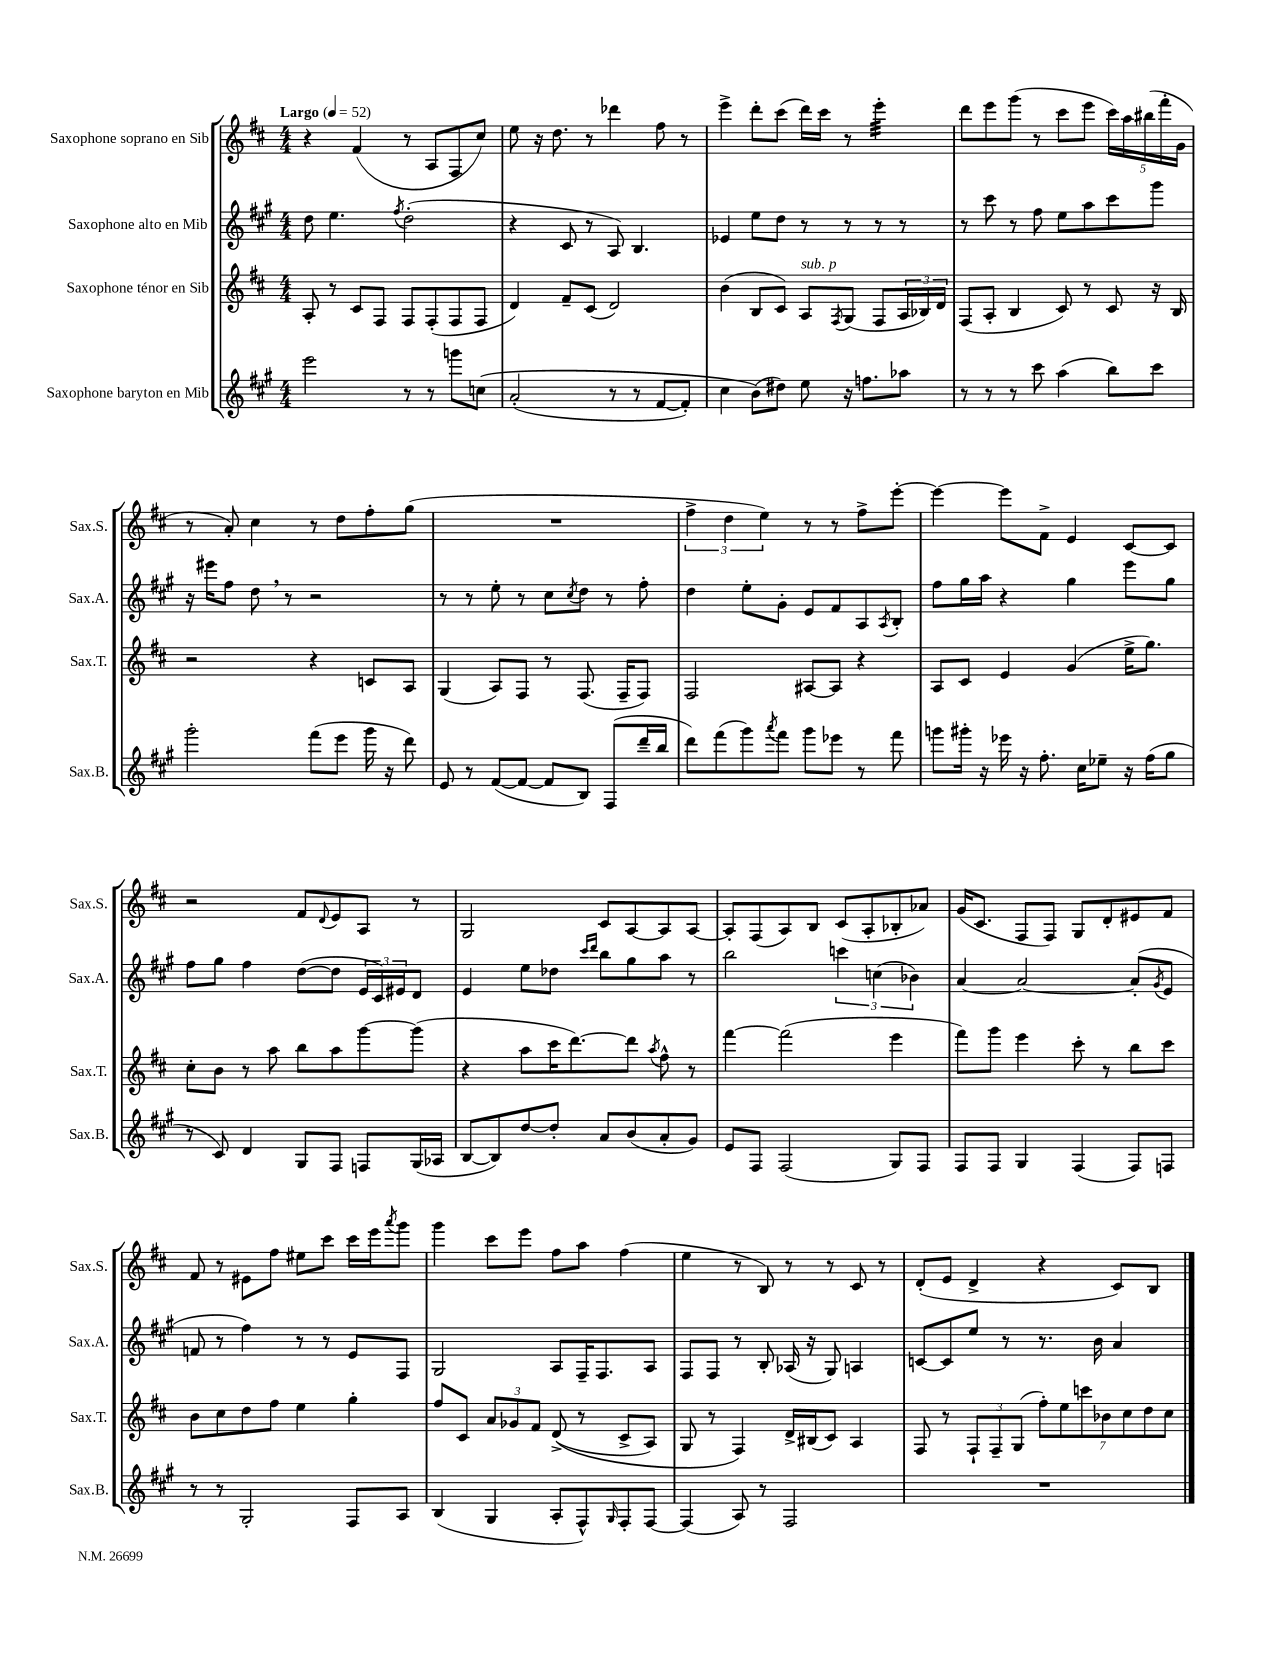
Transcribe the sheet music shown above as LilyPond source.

<<
\new StaffGroup <<
\new Staff = "s0" \with { instrumentName = "Saxophone soprano en Sib" shortInstrumentName = "Sax.S." } {
    \clef treble \key d \major \numericTimeSignature \time 4/4 \tempo "Largo" 4 = 52
    r4 fis'4( r8 a8 fis8 cis''8) |
    e''8 r16 d''8. r8 des'''4 fis''8 r8 |
    e'''4-> d'''8-. cis'''8( d'''16) cis'''16 r8 e'''4:32-. |
    d'''8 e'''8 g'''8( r8 cis'''8 e'''8 \tuplet 5/4 { cis'''16) a''16 bis''16( fis'''16-. g'16 } |
    r8 a'8-.) cis''4 r8 d''8 fis''8-. g''8( |
    R1 |
    \tuplet 3/2 { fis''4-> d''4 e''4) } r8 r8 fis''8-> e'''8~-. |
    e'''4~ e'''8 fis'8-> e'4 cis'8~ cis'8 |
    r2 fis'8 \appoggiatura { d'8 } e'8 a8 r8 |
    g2 cis'8 a8~ a8 a8~ |
    a8-. fis8( a8) b8 cis'8( a8-. bes8-. aes'8) |
    g'16( cis'8. fis8 fis8) g8 d'8-. eis'8 fis'8 |
    fis'8 r8 eis'8 fis''8 eis''8 cis'''8 cis'''16 e'''16 \acciaccatura { a'''8 } g'''8 |
    g'''4 cis'''8 e'''8 fis''8 a''8 fis''4( |
    e''4 r8 b8) r8 r8 cis'8 r8 |
    d'8-.( e'8 d'4-> r4 cis'8) b8 \bar "|." |
}
\new Staff = "s1" \with { instrumentName = "Saxophone alto en Mib" shortInstrumentName = "Sax.A." } {
    \clef treble \key a \major \numericTimeSignature \time 4/4
    d''8 e''4. \acciaccatura { fis''8 } d''2-.( |
    r4 cis'8 r8 a8) b4. |
    ees'4 e''8 d''8 r8 r8 r8 r8 |
    r8 cis'''8 r8 fis''8 e''8 a''8 cis'''8 gis'''8 |
    r16 eis'''16 fis''8 d''8 \breathe r8 r2 |
    r8 r8 e''8-. r8 cis''8 \acciaccatura { cis''8 } d''8 r8 fis''8-. |
    d''4 e''8-. gis'8-. e'8 fis'8 a8 \acciaccatura { a8 } b8-. |
    fis''8 gis''16 a''16 r4 gis''4 e'''8 gis''8 |
    fis''8 gis''8 fis''4 d''8~( d''8 \tuplet 3/2 { e'16 cis'16) eis'16 } d'8 |
    e'4 e''8 des''8 \grace { cis'''16 d'''16 } b''8 gis''8 a''8 r8 |
    b''2 \tuplet 3/2 { c'''4 c''4( bes'4) } |
    a'4~ a'2~ a'8-.( \acciaccatura { gis'8 } e'8 |
    f'8 r8 fis''4) r8 r8 e'8 fis8 |
    gis2 a8 fis16-- fis8. a8 |
    fis8 fis8 r8 b8-. aes16( r16 gis8) a4 |
    c'8~ c'8 e''8 r8 r8. b'16 a'4 \bar "|." |
}
\new Staff = "s2" \with { instrumentName = "Saxophone ténor en Sib" shortInstrumentName = "Sax.T." } {
    \clef treble \key d \major \numericTimeSignature \time 4/4
    a8-. r8 cis'8 fis8 fis8 fis8-.( fis8 fis8 |
    d'4) fis'8-- cis'8( d'2) |
    b'4( b8 cis'8) a8^\markup { \italic "sub. p" } \acciaccatura { fis8 } g8( fis8 \tuplet 3/2 { a16 bes16) d'16 } |
    fis8( a8-. b4 cis'8) r8 cis'8 r16 b16 |
    r2 r4 c'8 a8 |
    g4( a8) fis8 r8 fis8.( fis16-- fis8) |
    fis2 ais8~ ais8 r4 |
    a8 cis'8 e'4 g'4( e''16-> g''8.) |
    cis''8-. b'8 r8 a''8 b''8 a''8 g'''8~ g'''8( |
    r4 a''8 cis'''16 d'''8.~) d'''8 \acciaccatura { a''8 } fis''8-^ r8 |
    fis'''4~ fis'''2( e'''4 |
    fis'''8) g'''8 e'''4 cis'''8-. r8 b''8 cis'''8 |
    b'8 cis''8 d''8 fis''8 e''4 g''4-. |
    fis''8 cis'8 \tuplet 3/2 { a'8 ges'8 fis'8 } d'8->(\( r8 cis'8-> a8) |
    g8 r8 fis4\) d'16-> bis16( cis'8) a4 |
    fis8 r8 \tuplet 3/2 { fis8-! fis8-- g8( } \tuplet 7/4 { fis''8-.) e''8 c'''8 bes'8 cis''8 d''8 cis''8 } \bar "|." |
}
\new Staff = "s3" \with { instrumentName = "Saxophone baryton en Mib" shortInstrumentName = "Sax.B." } {
    \clef treble \key a \major \numericTimeSignature \time 4/4
    e'''2 r8 r8 g'''8 c''8\( |
    a'2-.( r8 r8 fis'8~ fis'8-.) |
    cis''4 b'8(\) dis''8) e''8 r16 f''8. aes''8 |
    r8 r8 r8 cis'''8 a''4( b''8) cis'''8 |
    gis'''2-. fis'''8( e'''8 gis'''16 r16 d'''8) |
    e'8 r8 fis'8~( fis'8~ fis'8 b8) fis8( d'''16-- b''16 |
    d'''8) fis'''8( gis'''8) \acciaccatura { a'''8 } fis'''8 gis'''8 ees'''8 r8 fis'''8 |
    g'''8 gis'''16-. r16 ees'''16 r16 fis''8.-. cis''16 ees''8-- r16 fis''16( gis''8 |
    r8 cis'8) d'4 gis8 fis8 f8 gis16( aes16 |
    b8~ b8) d''8~ d''8-. a'8 b'8( a'8-. gis'8) |
    e'8 fis8 fis2( gis8) fis8 |
    fis8 fis8 gis4 fis4( fis8) f8 |
    r8 r8 gis2-. fis8 a8 |
    b4( gis4 a8-. fis8-^) \grace { gis16 } fis8-. fis8~ |
    fis4( a8) r8 fis2 |
    R1 \bar "|." |
}
>>
>>
\layout { \context { \Score \remove "Bar_number_engraver" } }
